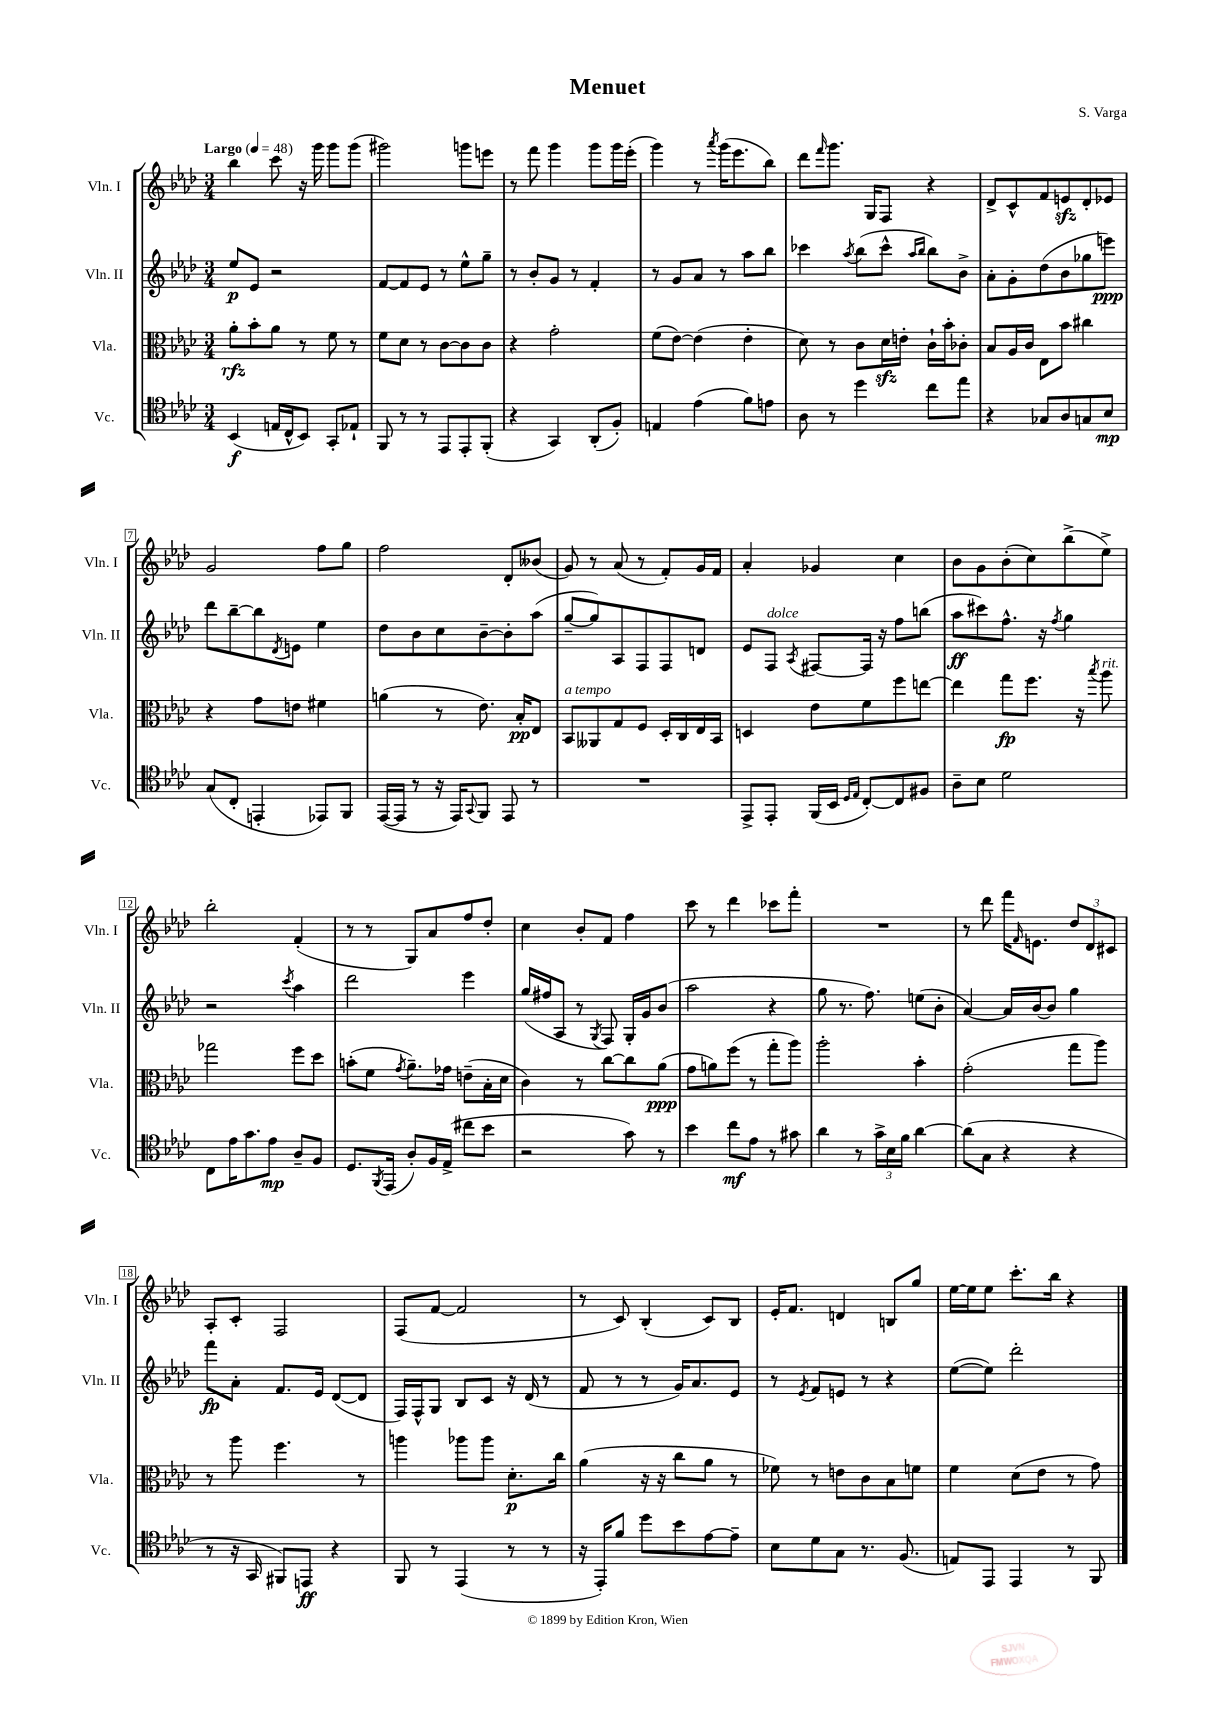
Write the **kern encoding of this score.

**kern	**kern	**kern	**kern
*staff4	*staff3	*staff2	*staff1
*clefC4	*clefC3	*clefG2	*clefG2
*k[b-e-a-d-]	*k[b-e-a-d-]	*k[b-e-a-d-]	*k[b-e-a-d-]
*M3/4	*M3/4	*M3/4	*M3/4
*MM48	*MM48	*MM48	*MM48
(4BB-/	8a-'\L	8ee-/L	4bb-\
.	8b-'\	8e-/J	.
16E/LL	8a-\J	2r	8ccc\
16C^^/J	.	.	.
8BB-/J)	8r	.	16r
.	.	.	16ggg\
8GG'/L	8f\	.	8ggg\L
8E-`/J	8r	.	(8ggg\J
=	=	=	=
8FF/	8f\L	[8f/L	2ggg#\)
8r	8d-\J	8f/]	.
8r	8r	8e-/J	.
8EE-/L	[8c\L	8r	.
8EE-'/	8c\]	8ee-^^\L	8ggg\L
(8FF'/J	8c\J	8gg~\J	8eee\J
=	=	=	=
4r	4r	8r	8r
.	.	8b-'/L	8fff\
4GG/)	2g'\	8g/J	4ggg\
.	.	8r	.
(8AA-'/L	.	4f'/	8ggg\L
8F'/J)	.	.	16ggg\L
.	.	.	(16eee-'\JJ
=	=	=	=
4E/	(8f\L	8r	4ggg\)
.	[8e-\J)	8g/L	.
(4e-\	(4e-\]	8a-/J	8r
.	.	.	8qaaa-/
.	.	8r	(16ggg\LK
.	.	.	8.eee-\
8f\L)	4e-'\	8aa-\L	.
8e\J	.	8bb-\J	8bb-\J)
=	=	=	=
8A-\	8d-\)	4ccc-\	8ddd-\L
.	.	.	16qqfff/
8r	8r	.	8.ggg\J
.	.	8qaa-/	.
4dd-\	8c\L	(8bb-\L	.
.	.	.	16G/LK
.	16d-\L	8ccc-^^\J	8F/J
.	16e'\JJ	.	.
.	.	16qqaa-/LL	.
.	.	16qqbb-/JJ	.
8cc\L	16c`\LL	8bb-\L)	4r
.	16b-'\J	.	.
8ee-\J	8c-'\J	8b-^\J	.
=	=	=	=
4r	8B-/L	8a-'\L	8d-^/L
.	16A-/L	8g'\	8c^^/
.	16c/JJ	.	.
8G-/L	8E-\L	(8dd-\	8f/
8A-/	8b-\J	8b-\	8e/
8G/	4cc#\	8gg-\	8d-'/
8B-/J	.	8eee\J)	8e-/J
=	=	=	=
(8G/L	4r	8ddd-\L	2g/
8C'/J	.	[8bb-~\	.
4EE'/	8g\L	8bb-\]	.
.	.	8qd-/	.
.	8e\J	8e\J	.
8EE-/L)	4f#\	4ee-\	8ff\L
8FF/J	.	.	8gg\J
=	=	=	=
([16EE-/LL	(4a\	8dd-\L	2ff\
16EE-/]JJ	.	.	.
8r	.	8b-\	.
16r	8r	8cc\	.
16EE-/LK)	.	.	.
8qqGG/	.	.	.
8FF/J	8.e-\)	[8b-~\	.
8EE-/	.	8b-'\]	8d-'/L
.	16B-'/LK	.	.
8r	8E-/J	(8aa-\J	(8b--/J
=	=	=	=
2.r	8BB-/L	[8gg~/L	8g/)
.	8AA--/	8gg/])	8r
.	8G/	8A-/	(8a-/
.	8F/J	8F/	8r
.	16D-'/LL	8F/	8f'/L)
.	16C/	.	.
.	16E-/	8d/J	16g/L
.	16BB-/JJ	.	16f/JJ
=	=	=	=
8EE-^/L	4D/	8e-/L	4a-'/
8EE-'/J	.	8F/J	.
.	.	8qA-/	.
(16FF/LL	8e-\L	[8F#/L	4g-/
16BB-/JJ	.	.	.
16qqD-/LL	.	.	.
16qqE-/JJ	.	.	.
[8C'/L)	8f\	16F#/]Jk	.
.	.	16r	.
8C/]	8ff\	8ff\L	4cc\
8F#/J	[8ee\J	(8bb\J	.
=	=	=	=
8A-~\L	4ee\]	8aa-\L	8b-\L
8B-\J	.	8ccc#\)	8g\
2d-\	8gg\L	8.ff^^\J	(8b-'\
.	8.ff\J	.	8cc\)
.	.	16r	.
.	.	8qff/	.
.	.	4gg\	(8bb-^\
.	16r	.	.
.	8qbb-/	.	.
.	8aa-\	.	8ee-^\J)
=	=	=	=
8C\L	2gg-\	2r	2bb-'\
16e-\K	.	.	.
8.g\	.	.	.
8e-\J	.	.	.
.	.	8qccc/	.
8A-~/L	8ff\L	4aa-\	(4f'/
8F/J	8dd-\J	.	.
=	=	=	=
8.D-/L	(8b'\L	2ddd-\	8r
.	8f\J	.	8r
8qFF/	.	.	.
(16EE-/Jk	.	.	.
.	8qg/	.	.
8A-'/L)	8.a-~\L)	.	8G/L)
16F/L	.	.	8a-/
(16E-^/JJ	16g-\Jk	.	.
8cc#\L	(8e~\L	4eee-\	8ff/
8b-\J	16B-'\L	.	8dd-'/J
.	16d-\JJ	.	.
=	=	=	=
2r	4c\)	(16gg/LL	4cc\
.	.	16ff#/J	.
.	.	8A-/J	.
.	8r	8r	8b-'/L
.	.	8qG/	.
.	[8cc\L	8F/)	8f/J
8g\)	8cc\]	16G'/LL	4ff\
.	.	16g/J	.
8r	(8a-\J	(8b-/J	.
=	=	=	=
4b-\	8g\L	2aa-\	8ccc\
.	8a\)	.	8r
8cc\L	(8ff\J	.	4ddd-\
8e-\J	8r	.	.
8r	8gg'\L	4r	8ccc-\L
8g#\	8aa-\J)	.	8fff'\J
=	=	=	=
4a-\	2aa-'\	8gg\	2.r
.	.	8.r	.
8r	.	.	.
.	.	8.ff\)	.
24g^\LL	.	.	.
24B-\	.	.	.
24f\JJ	.	.	.
[4a-\	4b-'\	(8ee\L	.
.	.	8b-'\J	.
=	=	=	=
(8a-\]L	(2g'\	[4a-/)	8r
8G\J	.	.	8ddd-\
4r	.	16a-/]LL	16fff\LK
.	.	.	16qqf/
.	.	[16b-/J	8.e\J
.	.	8b-/]J	.
4r	8gg\L	4gg\	12dd-/L
.	.	.	12d-/
.	8aa-\J)	.	.
.	.	.	12c#/J
=	=	=	=
8r	8r	8fff\L	8A-'/L
16r	8aa-\	8a-'\J	8c'/J
16GG/	.	.	.
8FF#/L)	4.ff\	8.f/L	2F/
8EE/J	.	.	.
.	.	16e-/Jk	.
4r	.	([8d-/L	.
.	8r	8d-/]J	.
=	=	=	=
8FF/	4aa\	16F/LL)	(8F/L
.	.	16F^^/J	.
8r	.	8G/J	[8f/J
(4EE-/	8aa-\L	8B-/L	2f/]
.	8aa-\J	8c/J	.
8r	8.d-'\L	16r	.
.	.	(16d-/	.
8r	.	8r	.
.	16cc\Jk	.	.
=	=	=	=
16r	(4a-\	8f/	8r
16EE-'/LK)	.	.	.
8f/J	.	8r	8c/)
8dd-\L	16r	8r	(4B-'/
.	16r	.	.
8b-\	8cc\L	16g/LK)	.
.	.	8.a-/	.
[8e-\	8a-\J	.	8c/L)
8e-~\]J	8r	8e-/J	8B-/J
=	=	=	=
8B-\L	8f-\)	8r	16e-'/LK
.	.	.	8.f/J
.	.	8qe-/	.
8d-\	8r	8f/L	.
8G\J	8e\L	8e/J	4d/
8.r	8c\	8r	.
.	8B-\	4r	8B/L
(8.F/	.	.	.
.	8f\J	.	8gg/J
=	=	=	=
8E/L)	4f\	([8ee-\L	[16ee-\LL
.	.	.	16ee-\]J
8EE-/J	.	8ee-\]J)	8ee-\J
4EE-/	(8d-\L	2ddd-'\	8.ccc'\L
.	8e-\J	.	.
.	.	.	16bb-\Jk
8r	8r	.	4r
8FF/	8g\)	.	.
==	==	==	==
*-	*-	*-	*-
